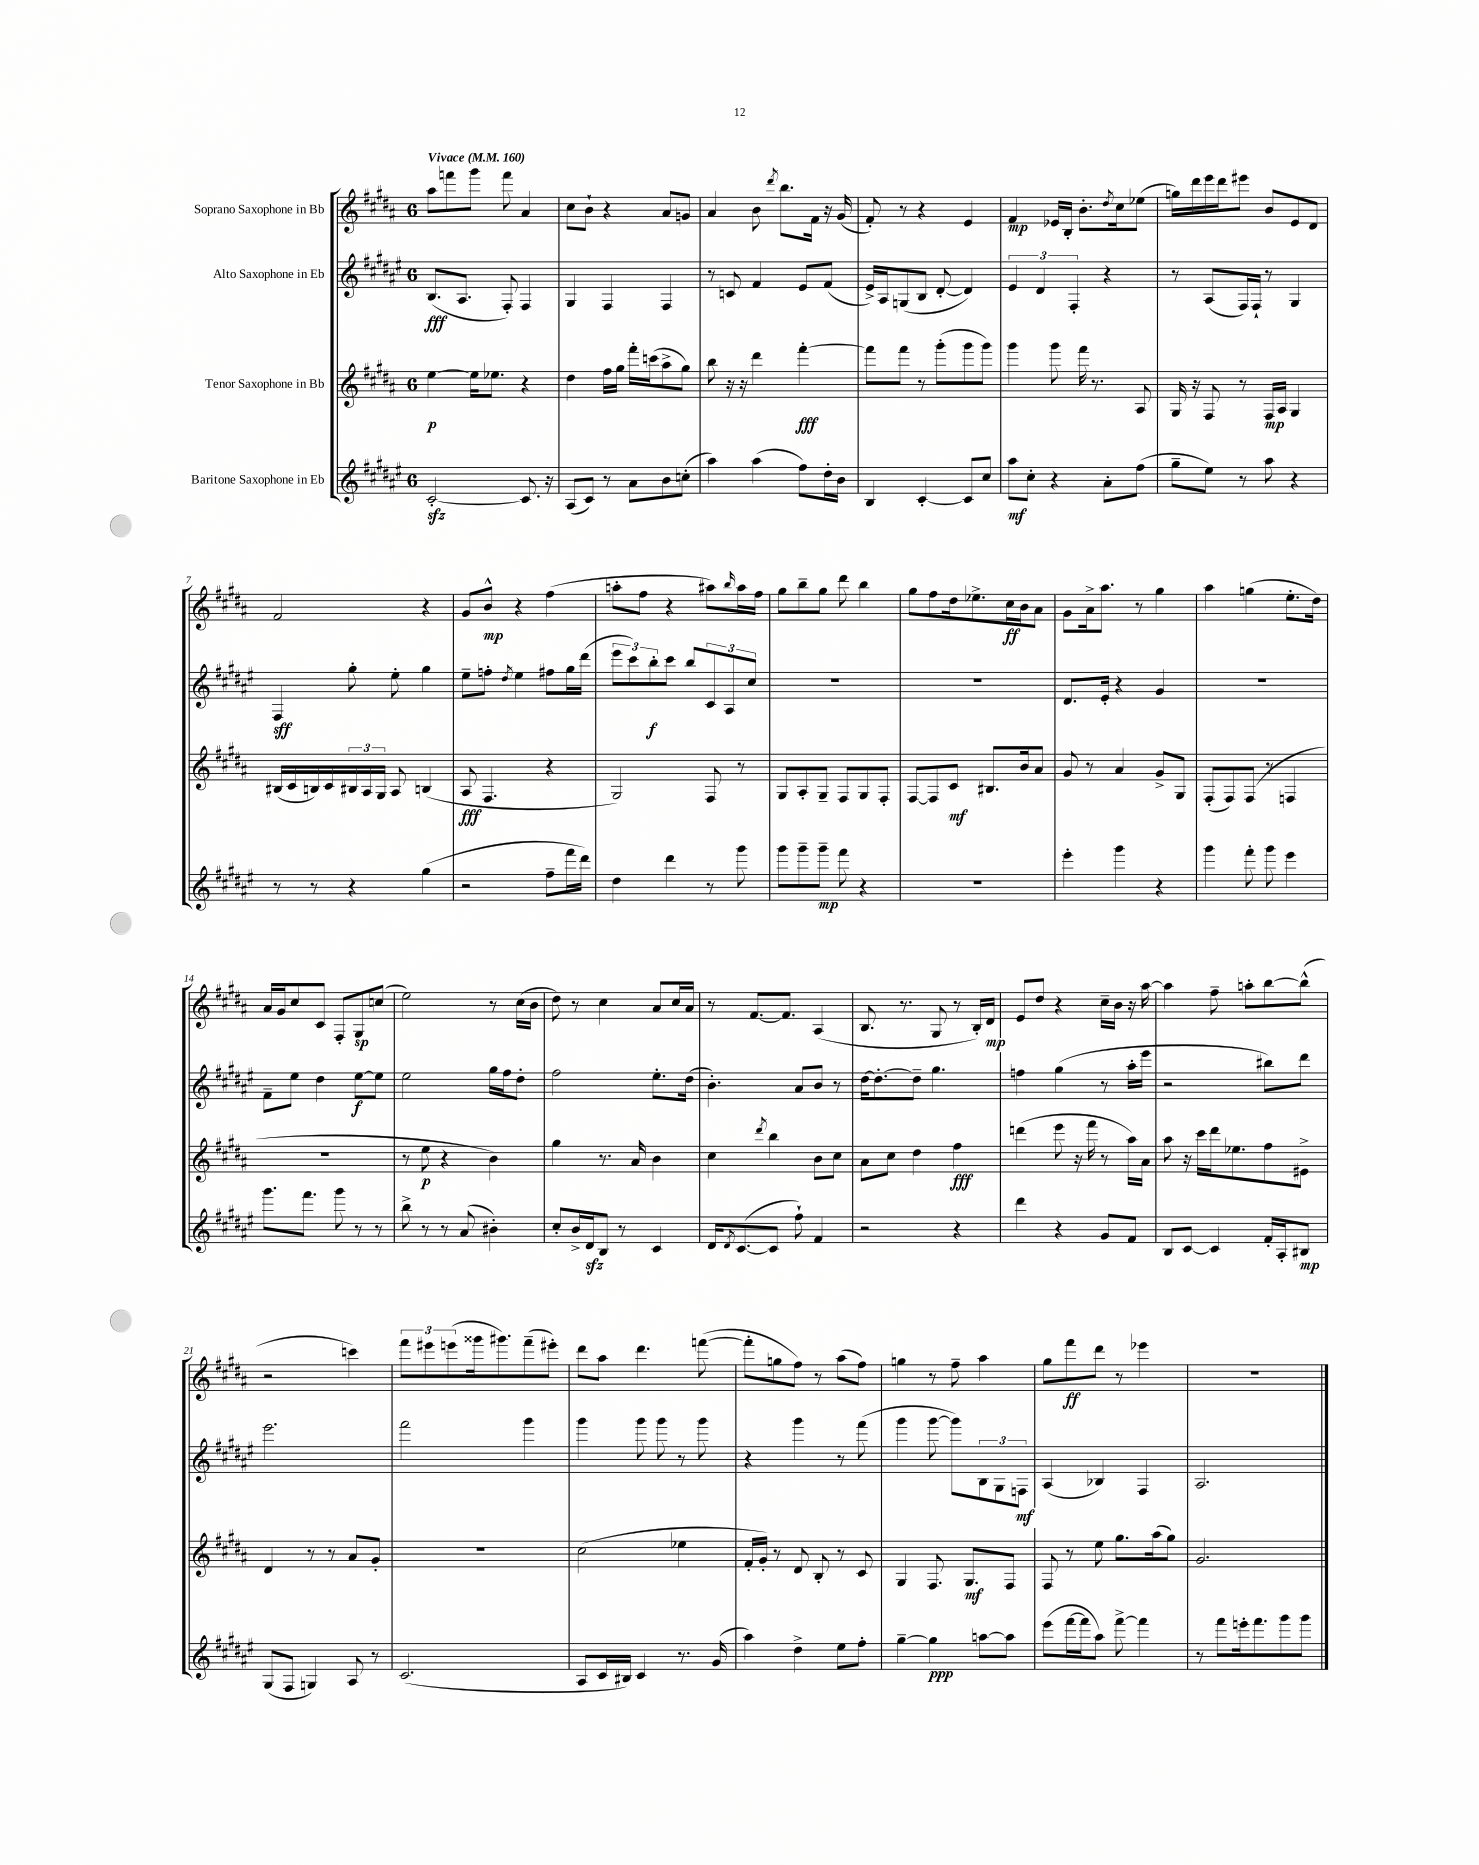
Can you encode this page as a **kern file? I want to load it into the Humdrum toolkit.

**kern	**kern	**kern	**kern
*staff4	*staff3	*staff2	*staff1
*clefG2	*clefG2	*clefG2	*clefG2
*k[f#c#g#d#a#e#]	*k[f#c#g#d#a#]	*k[f#c#g#d#a#e#]	*k[f#c#g#d#a#]
*M6/8	*M6/8	*M6/8	*M6/8
*MM160	*MM160	*MM160	*MM160
[2c#'	[4ee	(8.B	8aa#
.	.	.	8fff
.	.	8.A#	.
.	16ee]	.	8ggg#
.	8.ee-	.	.
.	.	8F#')	8fff
8.c#]	4r	4F#	4a#
16r	.	.	.
=	=	=	=
(8A#	4dd#	4G#	8cc#
8c#)	.	.	8b`
8r	16ff#	4F#	4r
.	16gg#	.	.
8a#	16fff#'	.	.
.	(16ccc	.	.
8b	8aa#^	4F#	8a#
(8cc'	8gg#)	.	8g
=	=	=	=
4aa#)	8bb	8r	4a#
.	16r	8c	.
.	16r	.	.
(4aa#	4ddd#	4f#	8b
.	.	.	8qddd#
.	.	.	8.bb
8ff#)	[4fff#'	8e#	.
.	.	.	16f#
16dd#'	.	(8f#	16r
16b	.	.	(16g#
=	=	=	=
4B	8fff#]	16e#^)	8f#')
.	.	16A#	.
.	8fff#	(8G	8r
[4c#'	8r	8B	4r
.	(8ggg#'	[8d#'	.
8c#]	8ggg#	4d#])	4e
8cc#	8ggg#)	.	.
=	=	=	=
8aa#	4ggg#	6e#	4f#
8cc#'	.	.	.
.	.	6d#	.
4r	8ggg#	.	16e-
.	.	.	16B'
.	.	6F#'	.
.	16fff#	.	8.b'
.	8.r	.	.
8a#'	.	4r	.
.	.	.	8qdd#
.	.	.	16cc#
(8ff#	8A#	.	(8ee-
=	=	=	=
8gg#~	16G#	8r	16gg)
.	16r	.	16ddd#
8ee#)	8F#	(8A#	16eee
.	.	.	16ddd#
8r	8r	16F#)	8eee#
.	.	16F#`	.
8aa#	16F#	8r	8b
.	16A#	.	.
4r	4G#	4G#	8e
.	.	.	8d#
=	=	=	=
8r	(16B#	4F#	2f#
.	16c#	.	.
8r	16B)	.	.
.	16c#	.	.
4r	24B#	8gg#'	.
.	24A#	.	.
.	24G#	.	.
.	8A#	8ee#'	.
(4gg#	(4B	4gg#	4r
=	=	=	=
2r	8A#	8ee#~	8g#
.	4.F#	8ff'	8b^^
.	.	8qdd#	.
.	.	4ee#	4r
8ff#~	4r	8ff#	(4ff#
16fff#	.	16gg#	.
16ddd#)	.	(16ddd#	.
=	=	=	=
4dd#	2G#)	12eee#	8aa'
.	.	12ccc#)	.
.	.	.	8ff#
.	.	12bb'	.
4ddd#	.	8ccc#	4r
.	.	8bb	.
8r	8F#	12c#	8aa#)
.	.	12A#	.
.	.	.	16qqbb
8ggg#	8r	.	16aa#
.	.	12cc#	.
.	.	.	16ff#
=	=	=	=
8ggg#	8G#	2.r	8gg#
8ggg#~	8A#'	.	8bb~
8ggg#~	8G#~	.	8gg#
8fff#	8F#	.	8ddd#
4r	8G#	.	4bb
.	8F#'	.	.
=	=	=	=
2.r	[8F#	2.r	8gg#
.	8F#]	.	8ff#
.	8c#	.	16dd#
.	.	.	8.ee-^
.	8.B#	.	.
.	.	.	16cc#
.	16b	.	16b
.	8a#	.	8a#
=	=	=	=
4eee#'	8g#	8.d#	8g#
.	8r	.	16a#^
.	.	16e#'	8.aa#
4ggg#	4a#	4r	.
.	.	.	8r
4r	8g#^	4g#	4gg#
.	8G#	.	.
=	=	=	=
4ggg#	(8F#'	2.r	4aa#
.	8F#)	.	.
8fff#'	(8F#	.	(4gg
8ggg#	8r	.	.
4eee#	4F	.	8.ee'
.	.	.	16dd#)
=	=	=	=
8.ggg#	2.r	8f#~	16a#
.	.	.	16g#
.	.	8ee#	8cc#
8.fff#	.	.	.
.	.	4dd#	8c#
8ggg#	.	.	8F#'
8r	.	[8ee#	8G#
8r	.	8ee#]	(8cc
=	=	=	=
8bb^	8r	2ee#	2ee)
8r	8ee	.	.
8r	4r	.	.
(8a#	.	.	.
4b#')	4b)	16gg#	8r
.	.	16ff#	.
.	.	8dd#'	(16cc#
.	.	.	16b
=	=	=	=
8cc#'	4gg#	2ff#	8dd#)
16b^	.	.	8r
16d#	.	.	.
8B	8.r	.	4cc#
8r	.	.	.
.	16a#	.	.
4c#	4b	8.ee#'	8a#
.	.	.	16cc#
.	.	(16dd#	16a#
=	=	=	=
16d#	4cc#	4.b')	8r
8qd#	.	.	.
([8.c#	.	.	.
.	.	.	[8.f#
.	8qddd#	.	.
8c#]	4bb	.	.
.	.	.	8.f#]
8ff#`)	.	8a#	.
4f#	8b	8b	(4A#
.	8cc#	8r	.
=	=	=	=
2r	8a#	[16dd#	8.B
.	.	8.dd#'_	.
.	8cc#	.	.
.	.	.	8.r
.	4dd#	8dd#~]	.
.	.	4.gg#	8G#
4r	4ff#	.	8r
.	.	.	16B')
.	.	.	16d#
=	=	=	=
4ddd#	(4ddd	4ff	8e
.	.	.	8dd#
4r	8eee	(4gg#	4r
.	16r	.	.
.	16fff#	.	.
8g#	8r	8r	16cc#~
.	.	.	16b
8f#	16aa#)	16aa#'	16r
.	16a#	16eee#	[16aa#
=	=	=	=
8B	8aa#	2r	4aa#]
[8c#	16r	.	.
.	16ccc#	.	.
4c#]	16ddd#	.	8ff#~
.	8.ee-	.	.
.	.	.	8aa'
16f#'	8ff#	8bb#)	[8bb
16A#'	.	.	.
8B#	8e#^	8ddd#	(8bb^^]
=	=	=	=
(8G#	4d#	2.eee#	2r
8F#	.	.	.
4G)	8r	.	.
.	8r	.	.
8A#	8a#	.	4ccc)
8r	8g#'	.	.
=	=	=	=
(2.c#	2.r	2fff#	12fff#
.	.	.	12eee#
.	.	.	(12eee
.	.	.	16ggg##
.	.	.	8.ggg#)
.	.	4ggg#	(8fff#~
.	.	.	8eee#')
=	=	=	=
8A#	(2cc#	4ggg#	8ddd#
16c#	.	.	8aa#
16B#)	.	.	.
4c#	.	8ggg#	4.ddd#
.	.	8ggg#	.
8.r	4ee-	8r	.
.	.	8ggg#	([8fff
(16g#	.	.	.
=	=	=	=
4aa#)	16f#'	4r	8fff']
.	16g#')	.	.
.	8r	.	8gg
4dd#^	8d#	4ggg#	8ff#)
.	8B'	.	8r
8ee#	8r	8r	(8aa#
8ff#'	8c#	(8fff#	8ff#)
=	=	=	=
[4gg#~	4G#	4ggg#	4gg
4gg#]	8.F#	[8ggg#	8r
.	.	8ggg#])	8ff#~
.	8.G#	.	.
[8aa	.	12B	4aa#
.	.	12G#	.
8aa]	8F#	.	.
.	.	12F	.
=	=	=	=
(8eee#	8F#	(4A#	8gg#
[16fff#	8r	.	8fff#
16fff#]	.	.	.
8aa#)	8ee	4B-)	8ddd#
[8fff#^	8.gg#	.	8r
4fff#]	.	4F#	4eee-
.	(16aa#	.	.
.	8gg#)	.	.
=	=	=	=
8r	2.g#	2.A#	2.r
8fff#	.	.	.
16eee'	.	.	.
8.fff#	.	.	.
8ggg#	.	.	.
8ggg#	.	.	.
==	==	==	==
*-	*-	*-	*-
